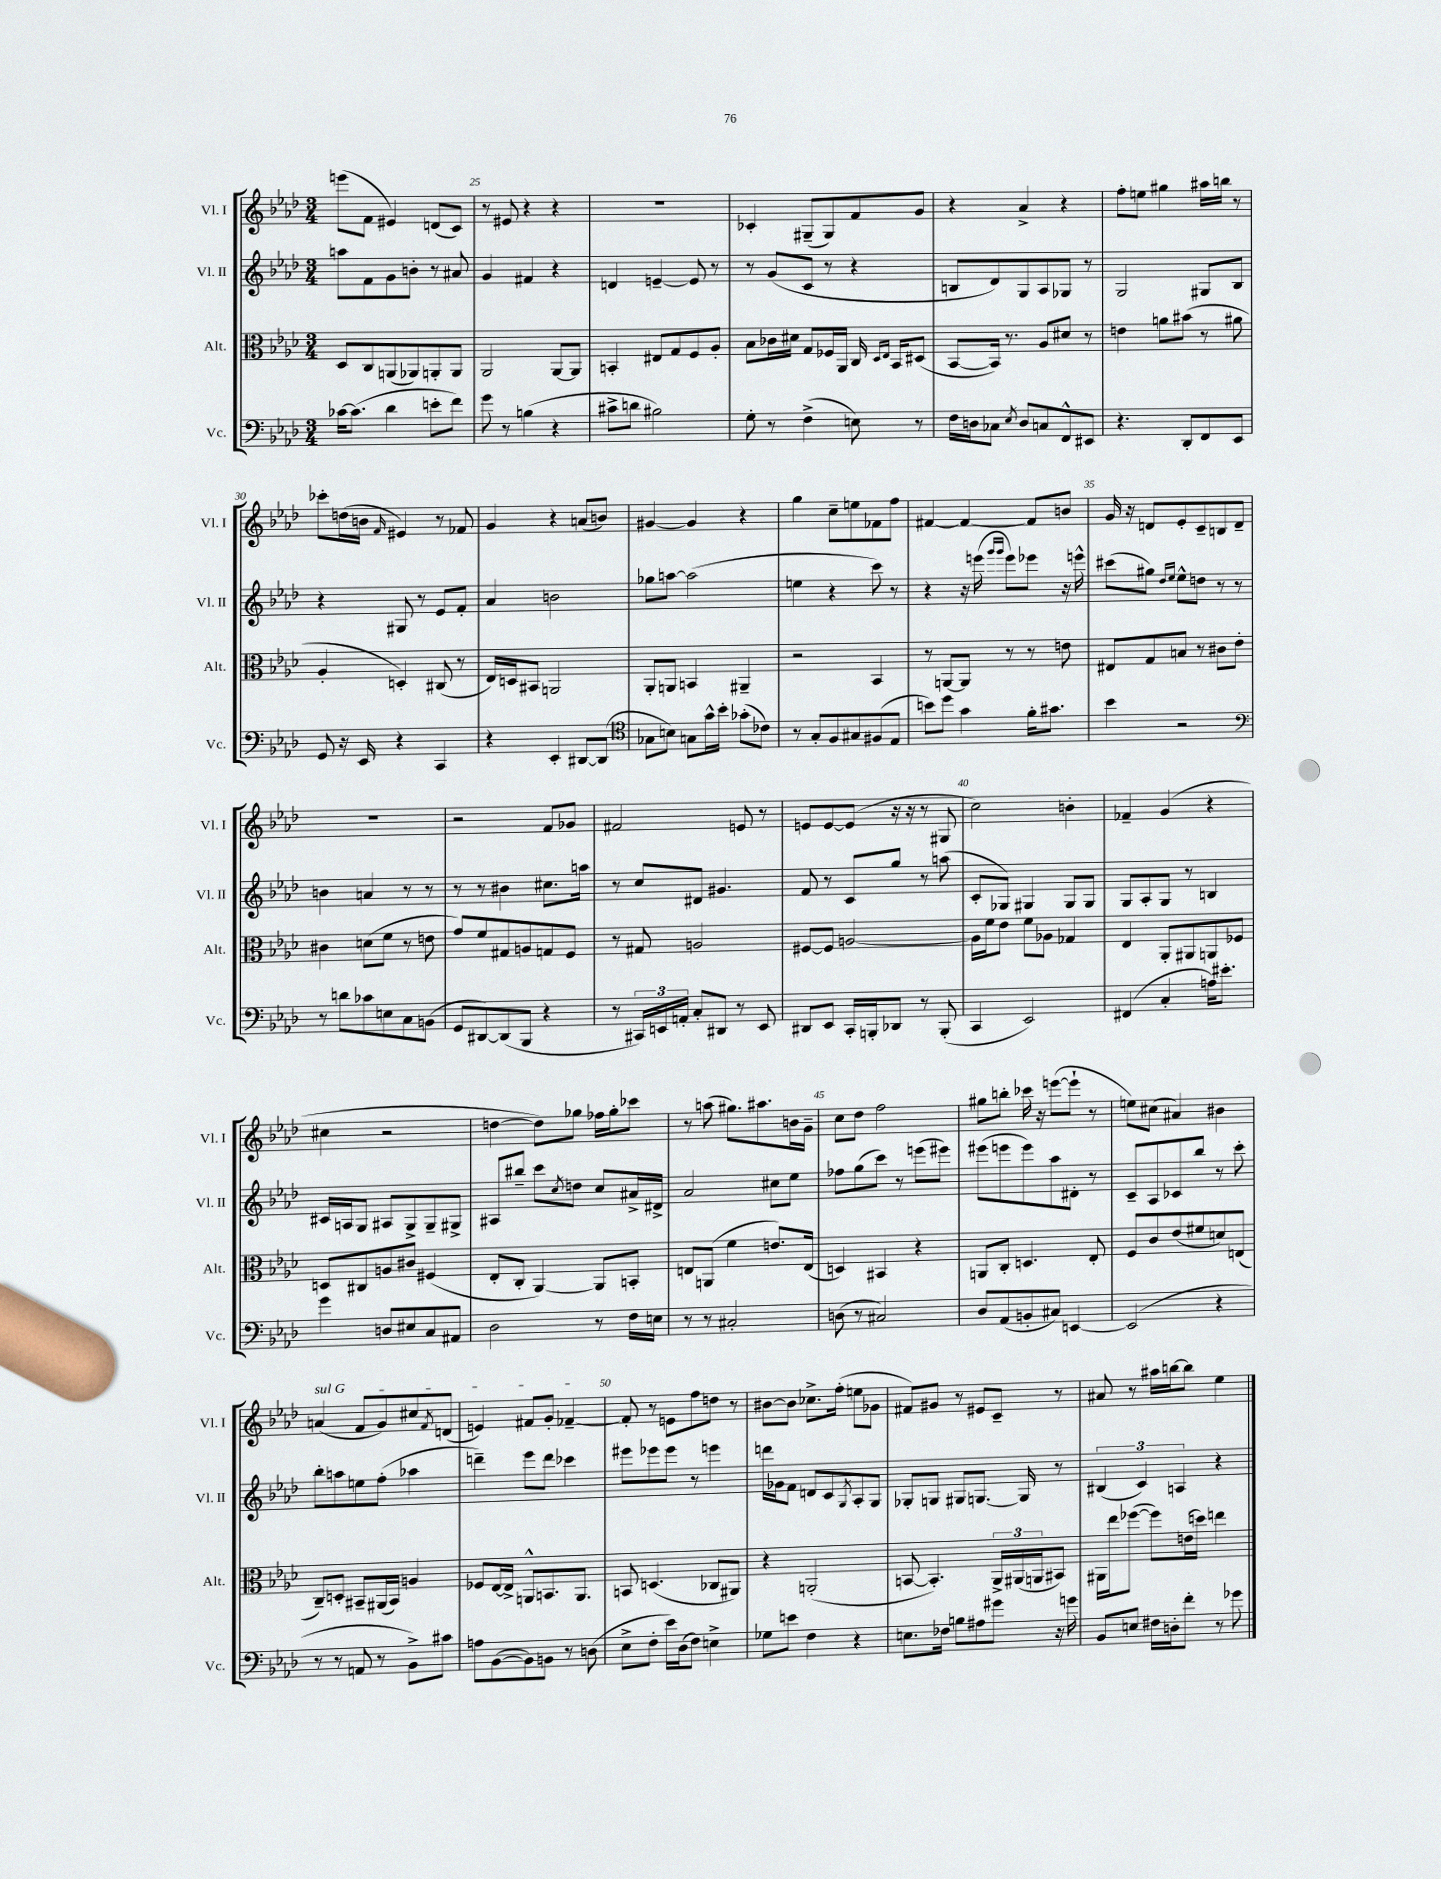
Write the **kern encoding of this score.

**kern	**kern	**kern	**kern
*part4	*part3	*part2	*part1
*staff4	*staff3	*staff2	*staff1
*I"Vc.	*I"Alt.	*I"Vl. II	*I"Vl. I
*I'Vc.	*I'Alt.	*I'Vl. II	*I'Vl. I
*clefF4	*clefC3	*clefG2	*clefG2
*k[b-e-a-d-]	*k[b-e-a-d-]	*k[b-e-a-d-]	*k[b-e-a-d-]
*M3/4	*M3/4	*M3/4	*M3/4
=24	=24	=24	=24
[16c-X\KL	8D-/L	8aan\L	(8eeen\L
(8.c-\J]	.	.	.
.	8C/	8f\	8f\J
4d-\	(8AAn/	8g\	4e#X/)
.	8AA-X/)	8bn'\J	.
8en'\L	8AAn'/	8r	(8dn/L
8f\J)	8AA/J	8a#X/	8c/J)
=25	=25	=25	=25
8g\	2AA-/	4g/	8r
8r	.	.	8e#X/
(4Bn\	.	4f#X/	4r
4r	[8AA-/L	4r	4r
.	8AA-/J]	.	.
=26	=26	=26	=26
8c#X^\L	4BBn'/	4dn/	2.r
8dn\J	.	.	.
2B#X\)	8E#X/L	[4en~/	.
.	8G/	.	.
.	8F/	8e/]	.
.	8A-'/J	8r	.
=27	=27	=27	=27
8G'\	8B-\L	8r	4c-X'/
8r	16c-X\L	(8g/L	.
.	16d#X\JJ	.	.
(4F^\	8G/L	8c/J	(8G#X~/L
.	16F-X/L	8r	8G#/)
.	16AA-/JJ	.	.
8En\)	16C/	4r	8f/
.	16qqD-/LL	.	.
.	16qqE-/JJ	.	.
.	16BB-/KL	.	.
8r	(8D#X/J	.	8g/J
=28	=28	=28	=28
16F\LL	[8BB-/L	8Bn/L	4r
16Dn\J	.	.	.
8C-X\J	16BB-/Jk])	8d-/)	.
.	8.r	.	.
8qE-/	.	.	.
8D/L	.	8G/	4a-^/
8Cn/	8A-/L	8A-/	.
8FF^^/	8d#X/J	8G-X/J	4r
8EE#X/J	8r	8r	.
=29	=29	=29	=29
4.r	4en\	2G/	8ff'\L
.	.	.	8een\J
.	8an\L	.	4gg#X\
8DD-'/L	(8b#X\J	.	.
8FF/	8r	8G#X/L	16aa#X\LL
.	.	.	16bbn\JJ
8EE-/J	8a#X\	8B-/J	8r
!!LO:LB:g=z
=30	=30	=30	=30
8GG/	4A-'/	4r	8ccc-X'\L
16r	.	.	(16ddn\L
16EE-/	.	.	16bn\JJ
.	.	.	16qqf/
4r	4Dn'/)	8G#X/	4e#X/)
.	.	8r	.
4CC/	(8C#X/	8e-/L	8r
.	8r	8f'/J	8f-X/
=31	=31	=31	=31
4r	16E-/LL)	4a-/	4g/
.	16Dn/J	.	.
.	8BB#X/J	.	.
4EE-'/	2AAn/	2bn\	4r
[8DD#X/L	.	.	(8an/L
(8DD#/J]	.	.	8bn/J)
=32	=32	=32	=32
*clefC4	*	*	*
8G-X\L	8AA-'/L	8gg-X\L	[4g#X/
8Bn\J)	8AAn/J	[8aan\J	.
8Gn\L	4BBn/	(2aa\]	4g#/]
16g^^\L	.	.	.
16b-'\JJ	.	.	.
(8g-X'\L	4AA#X~/	.	4r
8c-X\J)	.	.	.
=33	=33	=33	=33
8r	2r	4een\	4gg\
8G'/L	.	.	.
8F/	.	4r	8cc~\L
8G#X/	.	.	8een\
(8F#X/	4BB-/	8ccc\)	8f-X\
8E-/J	.	8r	8ff\J
=34	=34	=34	=34
8bn\L)	8r	4r	[4f#X/
8dd-\J	[8AAn/L	.	.
4g\	8AA/J]	16r	4f#/_
.	.	(16eeen\	.
.	.	16qqggg/LL	.
.	.	16qqggg/JJ	.
.	8r	8eee\L)	.
16f'\KL	8r	8eee-X\J	8f#/L]
8.g#X\J	.	.	.
.	8en\	16r	8bn/J
.	.	16eeen^^\	.
=35	=35	=35	=35
4b-\	8E#X/L	(8ccc#X\L	16g/
.	.	.	16r
.	8G/	8gg#X\J)	8dn/L
.	.	16qqdd-/LL	.
.	.	16qqee-/JJ	.
2r	8Bn/J	8ee-^^\L	8e-'/
.	8r	8ddn\J	8c~/
.	8c#X\L	8r	8Bn/
.	8e-'\J	8r	8d~/J
!!LO:LB:g=z
=36	=36	=36	=36
*clefF4	*	*	*
8r	4c#X\	4bn\	2.r
8dn\L	.	.	.
8c-X\	(8dn\L	4an/	.
8En\	8f\J	.	.
8C\	8r	8r	.
(8BBn\J	8en\	8r	.
=37	=37	=37	=37
8GG/L	8g/L)	8r	2r
[8DD#X/)	8f/	8r	.
(8DD#/]	8G#X/	4b#X\	.
8BBB-/J	8An/	.	.
4r	8Gn/	8.cc#X\L	8f/L
.	8F/J	.	8g-X/J
.	.	16aan\Jk	.
=38	=38	=38	=38
8r	8r	8r	2f#X/
24CC#X/LL)	8G#X/	8cc/L	.
24EEn/	.	.	.
24AAn'/JJ	.	.	.
8C'/L	2An/	8d#X/J	.
8DD#X/J	.	4.g#X/	.
8r	.	.	8en/
8EE/	.	.	8r
=39	=39	=39	=39
8DD#X/L	[8F#X/L	8f/	8en/L
8EE-/J	8F#/J]	8r	[8e/
16CC'/LL	[2An/	8c/L	(8e/J]
16BBBn'/J	.	.	.
8DD-X/J	.	8gg/J	16r
.	.	.	16r
8r	.	8r	8r
(8BBB'/	.	(8aan\	8G#X/
=40	=40	=40	=40
4CC/	16A\LL]	8c'/L	2cc\)
.	16f\J	.	.
.	8e-\J	8G-X/J)	.
2EE-/)	8f\L	4G#X/	.
.	8A-X\J	.	.
.	4G-X/	8G#/L	4bn'\
.	.	8G#/J	.
=41	=41	=41	=41
(4FF#X/	4E-/	8G/L	4f-X~/
.	.	8A-'/	.
4C'/	8AA-'/L	8G/J	(4g/
.	8AA#X/	8r	.
16An\KL)	8AAn/	4Bn/	4r
8.e#X'\J	.	.	.
.	8F-X/J	.	.
!!LO:LB:g=z
=42	=42	=42	=42
4g\	8Dn/L	16c#X/LL	4cc#X\
.	.	16An/J	.
.	8C#X/	8G/J	.
8Dn/L	8An/	8A#X/L	2r
8E#X/	8c#X/J	8G^/	.
8C/	(4F#X/	8G~/	.
8AA#X/J	.	8G#X^/J	.
=43	=43	=43	=43
2D-\	8E-'/L	8A#X/L	[4ddn\
.	8C'/J	8bb#X~/J	.
.	[4AA-/)	8ccc\L	8dd\L])
.	.	8qcc/	.
.	.	8ddn\J	8gg-X\J
8r	8AA-/L]	8cc/L	16ff-X\LL
.	.	.	16gg-'\J
16F\LL	8BBn'/J	16a#X^/L	8ccc-X\J
16En\JJ	.	16d#X^/JJ	.
=44	=44	=44	=44
8r	8En/L	2a-/	8r
8r	(8AAn/J	.	(8aan\
2C#X'/	4f\	.	8.gg#X\L)
.	.	.	8.aa#X\
.	8.en/L)	8cc#X\L	.
.	.	8ee-\J	16bn\L
.	(16E/Jk	.	16g~\JJ
=45	=45	=45	=45
(8Dn\	4Dn/)	8ff-X\L	8cc\L
8r	.	(8gg\	8dd-\J
2C#X/)	4BB#X/	8ccc\J)	2ff\
.	.	8r	.
.	4r	(8eeen\L	.
.	.	8eee#X\J)	.
=46	=46	=46	=46
8D-/L	8AAn/L	(8eee#X\L	8gg#X\L
(8AA-/	8C'/J	8eeen\	8bbn'\J
8BBn'/	4.Dn/	8eee\)	16ccc-X\
.	.	.	16r
8C#X/J)	.	8aa-\	([8eeen\L
[4EEn/	.	8d#X'\J	8eee`\J]
.	8E-'/	8r	8r
=47	=47	=47	=47
(2EE/]	8F/L	8c~/L	8een\L)
.	8c/	8A-/	(8cc#X\J
.	(8e-/	8c-X/	4a#X/)
.	8f#X/	8bb-/J	.
4r	8dn/)	8r	4b#X\
.	(8En/J	8ccc'\	.
!!LO:LB:g=z
=48	=48	=48	=48
!	!	!	!LO:TX:a:i:t=sul G
8r	8C~/L)	8bb-'\L	(4an/
8r	8Dn'/J	8aan\	.
8AAn/	8BB#X~/L	8een\	8f/L
8r	(16AA#X/L	(8ff'\J	8g/)
.	16BB#/JJ)	.	.
8BB-^\L)	4An/	4aa-X\	8cc#X/
.	.	.	8qf/
8c#X\J	.	.	(8dn/J
=49	=49	=49	=49
8An\L	8F-X/L	4dddn~\)	4en/)
([8BB-\	[16E-/L	.	.
.	16E-^/JJ]	.	.
8BB-\])	8AAn^^/L	8eee-\L	8f#X/L
8BBn\J	8.BBn/	8ddd\J	8g'/J
8r	.	4ccc-X\	[4f-X~/
.	8.AA/J	.	.
(8Dn\	.	.	.
=50	=50	=50	=50
8E-^\L	8BBn/	8eee#X\L	8f-'/]
8F'\J	(4.Dn/	8eee-X\	8r
16e-\LL)	.	8eee-\J	8en\L
(16D-\J	.	.	.
8F\J)	.	8r	8ff\
4En^\	8C-X/L	4eeen\	8ddn\J
.	8AA#X/J)	.	8r
=51	=51	=51	=51
8G-X\L	4r	16dddn\LL	[8b#X\L
.	.	16g-X\J	.
8en\J	.	8f\J	8b#\J]
4F\	(2AAn'/	8dn/L	8.cc-X^\L
.	.	8c/	.
.	.	.	(16ff'\Jk
.	.	8qG/	.
4r	.	8A-'/	8een\L
.	.	8G/J	8g-X\J
=52	=52	=52	=52
8.En\L	[8BBn/	8G-X'/L	8f#X/L)
.	4.BB'/])	8Gn/J	8g#X/J
16F-X\Jk	.	.	.
8Bn\L	.	8G#X/L	8r
8A#X\	.	[8.Gn/J	8e#X/L
8g#X\J	24AA-^/LL	.	8c~/J
.	(24AA#X/	.	.
.	.	16G/]	.
.	24AAn/J	.	.
16r	8BB#X/J)	8r	8r
16gn\	.	.	.
=53	=53	=53	=53
8BB-/L	16AA#X\LL	(6B#X/	8a#X/
.	16ee-\J	.	.
8En/J	([8ff-X\J	.	8r
.	.	6c/)	.
16F#X\LL	8ff-\L])	.	16aa#X\LL
16Dn'\J	.	.	[16bbn\J
.	.	6An/	.
8f'\J	(16en\L	.	8bb\J]
.	16ddn\JJ)	.	.
8r	4een\	4r	4ee-\
8g-X\	.	.	.
==	==	==	==
*-	*-	*-	*-
